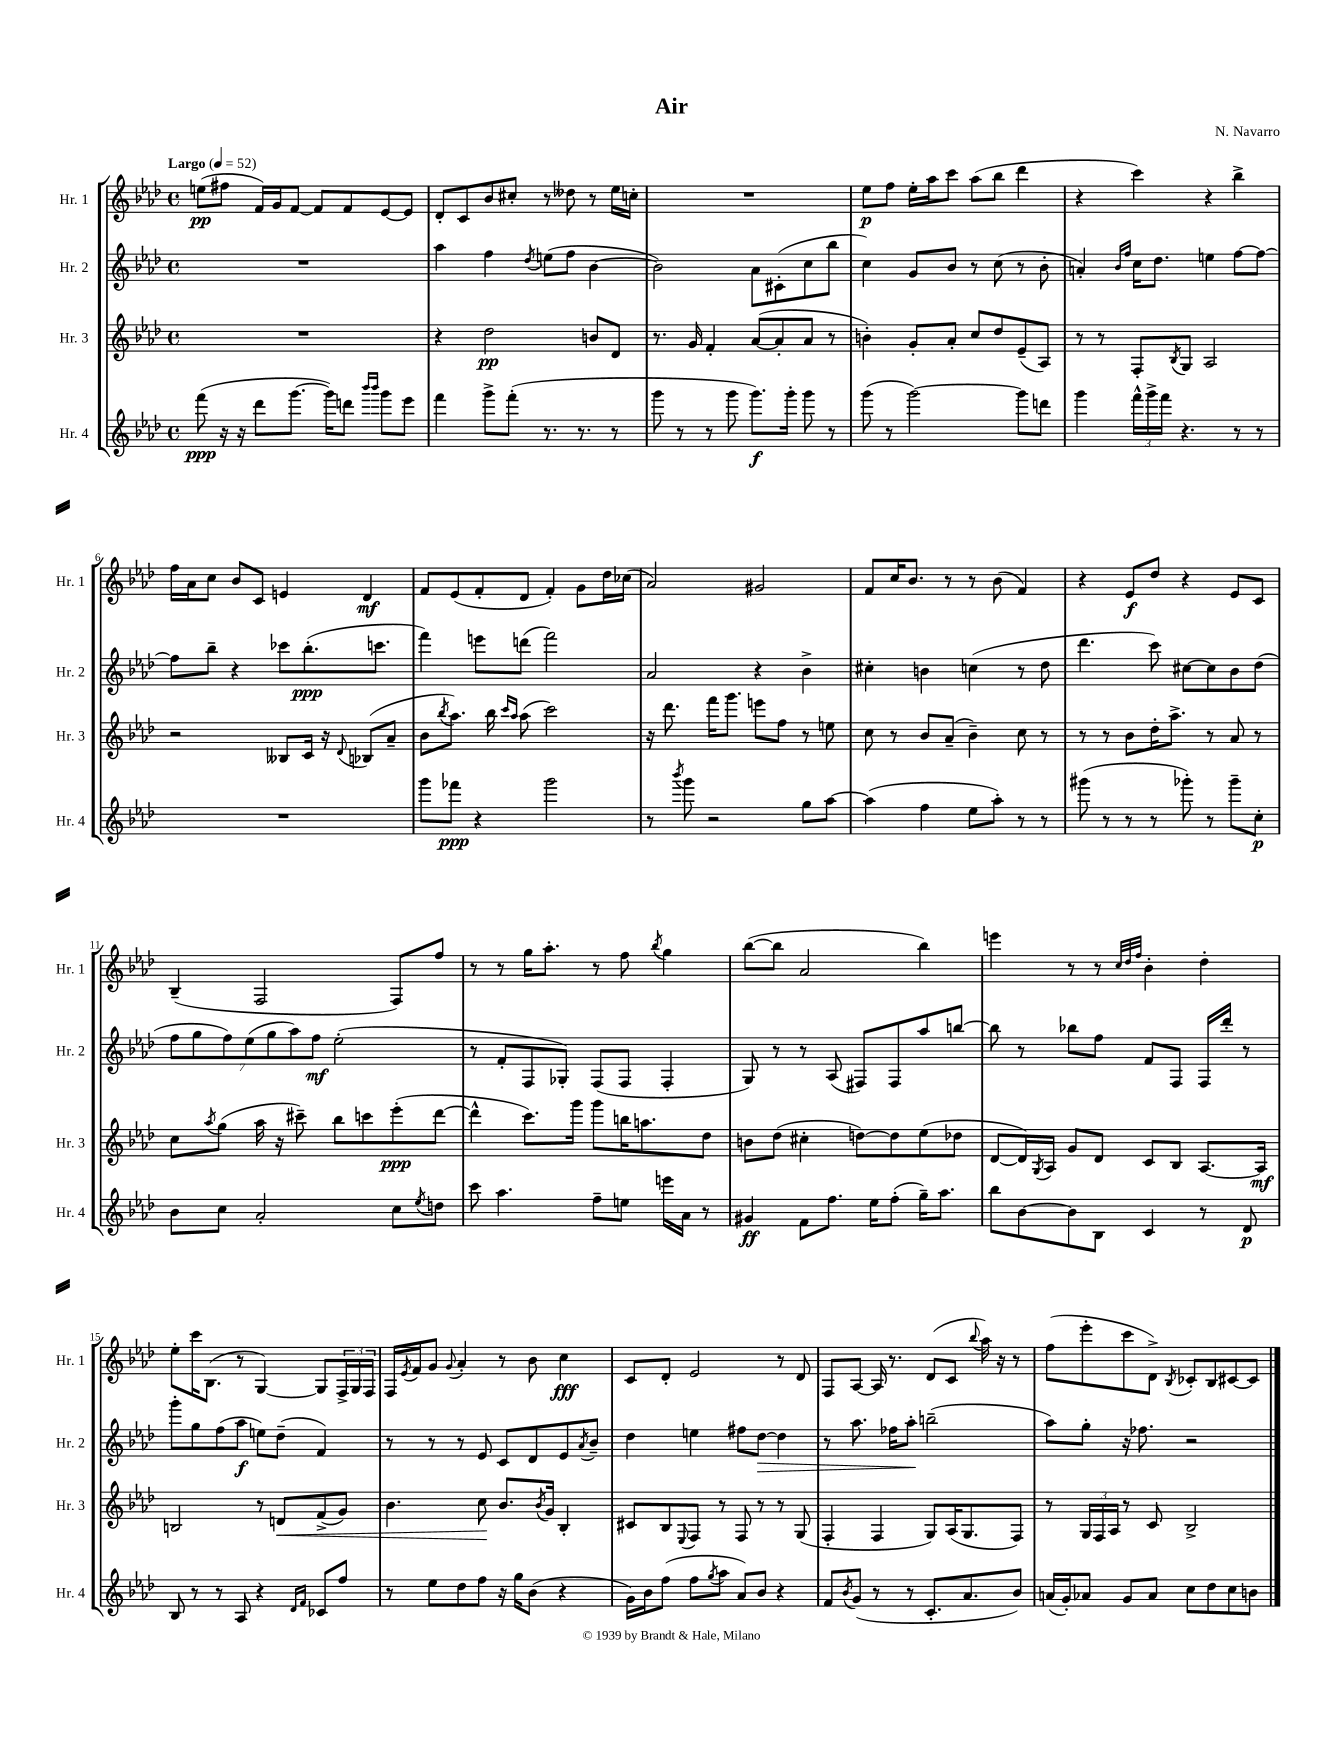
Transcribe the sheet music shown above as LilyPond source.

\header { title = "Air" composer = "N. Navarro" }
<<
\new StaffGroup <<
\new Staff = "s0" \with { instrumentName = "Hr. 1" shortInstrumentName = "Hr. 1" } {
    \clef treble \key aes \major \defaultTimeSignature \time 4/4 \tempo "Largo" 4 = 52
    e''8\pp( fis''8 f'16) g'16 f'8~ f'8 f'8 ees'8~ ees'8 |
    des'8-. c'8 bes'8 cis''8-. r8 deses''8 r8 ees''16 c''16-. |
    R1 |
    ees''8\p f''8 ees''16-. aes''16 c'''8 aes''8( bes''8 des'''4 |
    r4 c'''4) r4 bes''4-> |
    f''16 aes'16 c''8 bes'8 c'8 e'4 des'4\mf |
    f'8 ees'8( f'8-. des'8 f'4-.) g'8 des''16 ces''16( |
    aes'2) gis'2 |
    f'8 c''16 bes'8. r8 r8 bes'8( f'4) |
    r4 ees'8\f des''8 r4 ees'8 c'8 |
    bes4--( f2 f8) f''8 |
    r8 r8 g''16 aes''8.-. r8 f''8 \acciaccatura { bes''8 } g''4 |
    bes''8~( bes''8 aes'2 bes''4) |
    e'''4 r8 r8 \grace { c''32 des''32 f''32 } bes'4-. des''4-. |
    ees''8-. c'''16 bes8.( r8 g4~) g8 \tuplet 3/2 { f16-> g16 f16 } |
    f16 \acciaccatura { ees'8 } f'16 g'8 \appoggiatura { g'8 } aes'4-. r8 bes'8 c''4\fff |
    c'8 des'8-. ees'2 r8 des'8 |
    f8 aes8~ aes16 r8. des'8( c'8 \appoggiatura { bes''8 } aes''16) r16 r8 |
    f''8( ees'''8-. c'''8 des'8->) \acciaccatura { bes8 } ces'8-. bes8 cis'8~ cis'8 \bar "|." |
}
\new Staff = "s1" \with { instrumentName = "Hr. 2" shortInstrumentName = "Hr. 2" } {
    \clef treble \key aes \major \defaultTimeSignature \time 4/4
    R1 |
    aes''4 f''4 \acciaccatura { des''8 } e''8( f''8 bes'4~ |
    bes'2) aes'8 cis'8-.( c''8 bes''8 |
    c''4) g'8 bes'8 r8 c''8( r8 bes'8-. |
    a'4-.) \grace { bes'16 f''16 } c''16 des''8. e''4 f''8~ f''8~ |
    f''8 bes''8-- r4 ces'''8 bes''8.-.\ppp( c'''8. |
    f'''4) e'''8 d'''8( f'''2) |
    aes'2 r4 bes'4-> |
    cis''4-. b'4 c''4( r8 des''8 |
    des'''4. c'''8) cis''8~ cis''8 bes'8 des''8( |
    \tuplet 7/4 { f''8 g''8 f''8) ees''8( g''8 aes''8) f''8\mf } ees''2-.( |
    r8 f'8-. f8 ges8-.) f8( f8 f4-. |
    g8) r8 r8 aes8( fis8) fis8 aes''8 b''8~ |
    b''8 r8 bes''8 f''8 f'8 f8 f16 des'''16-. r8 |
    g'''8-. g''8 f''8( aes''8\f e''8) des''8--( f'4) |
    r8 r8 r8 ees'8 c'8 des'8 ees'8 \acciaccatura { aes'8 } bes'8-- |
    des''4 e''4 fis''8 des''8~\> des''4 |
    r8 aes''8. fes''16 aes''8-.\! b''2--( |
    aes''8) g''8-. r16 fes''8. r2 \bar "|." |
}
\new Staff = "s2" \with { instrumentName = "Hr. 3" shortInstrumentName = "Hr. 3" } {
    \clef treble \key aes \major \defaultTimeSignature \time 4/4
    R1 |
    r4 des''2\pp b'8 des'8 |
    r8. g'16 f'4-. aes'8~( aes'8-. aes'8 r8 |
    b'4-.) g'8-. aes'8-. c''8 des''8 ees'8--( aes8) |
    r8 r8 f8-. \acciaccatura { bes8 } g8 aes2 |
    r2 beses8 c'16 r16 \appoggiatura { des'8 } bes8( aes'8-- |
    bes'8 \acciaccatura { bes''8 } aes''8.) bes''16 \grace { c'''16 aes''16 } aes''8( c'''2) |
    r16 des'''8. f'''16 g'''8. e'''8 f''8 r8 e''8 |
    c''8 r8 bes'8 aes'8--( bes'4--) c''8 r8 |
    r8 r8 bes'8 des''16-. aes''8.-> r8 aes'8 r8 |
    c''8 \acciaccatura { aes''8 } g''8( aes''16 r16 cis'''8--) bes''8 c'''8 ees'''8-.\ppp( des'''8~ |
    des'''4-^ c'''8.) g'''16 g'''8 b''16 a''8. des''8 |
    b'8 des''8( cis''4-. d''8~) d''8 ees''8( des''8 |
    des'8~ des'16) \acciaccatura { g8 } aes16 g'8 des'8 c'8 bes8 aes8.~ aes16\mf |
    b2 r8 d'8\< f'8->( g'8) |
    bes'4. c''8\! bes'8. \acciaccatura { bes'8 } g'16 bes4-. |
    cis'8 bes8 \appoggiatura { ees8 } f8 r8 f8 r8 r8 g8( |
    f4-. f4 g8) aes16( g8. f8) |
    r8 \tuplet 3/2 { g16 f16 aes16 } r8 c'8 bes2-> \bar "|." |
}
\new Staff = "s3" \with { instrumentName = "Hr. 4" shortInstrumentName = "Hr. 4" } {
    \clef treble \key aes \major \defaultTimeSignature \time 4/4
    f'''8\ppp( r16 r16 des'''8 g'''8.~ g'''16) d'''8 \grace { bes'''16 bes'''16 } g'''8 ees'''8 |
    f'''4 g'''8-> f'''8-.( r8. r8. r8 |
    g'''8 r8 r8 g'''8 g'''8.\f) g'''16-. g'''8 r8 |
    g'''8( r8 g'''2~) g'''8 d'''8 |
    g'''4 \tuplet 3/2 { f'''16-^ g'''16-> f'''16 } r4. r8 r8 |
    R1 |
    g'''8 fes'''8\ppp r4 g'''2 |
    r8 \acciaccatura { bes'''8 } g'''8 r2 g''8 aes''8~ |
    aes''4( f''4 ees''8 aes''8-.) r8 r8 |
    gis'''8( r8 r8 r8 ges'''8-.) r8 ges'''8-- c''8-.\p |
    bes'8 c''8 aes'2-. c''8 \acciaccatura { ees''8 } d''8 |
    c'''8 aes''4. f''8-- e''8 e'''16 aes'16 r8 |
    gis'4\ff f'8 f''8. ees''16 f''8-.( g''16--) aes''8. |
    bes''8 bes'8~ bes'8 bes8 c'4 r8 des'8\p |
    bes8 r8 r8 aes8 r4 \grace { des'16 f'16 } ces'8 f''8 |
    r8 ees''8 des''8 f''8 r16 g''16 bes'8( r4 |
    g'16) bes'16 f''8( f''8 \acciaccatura { g''8 } aes''8 aes'8) bes'8 r4 |
    f'8 \acciaccatura { bes'8 } g'8( r8 r8 c'8.-. aes'8. bes'8) |
    a'16( g'16-.) aes'8 g'8 aes'8 c''8 des''8 c''8 b'8 \bar "|." |
}
>>
>>
